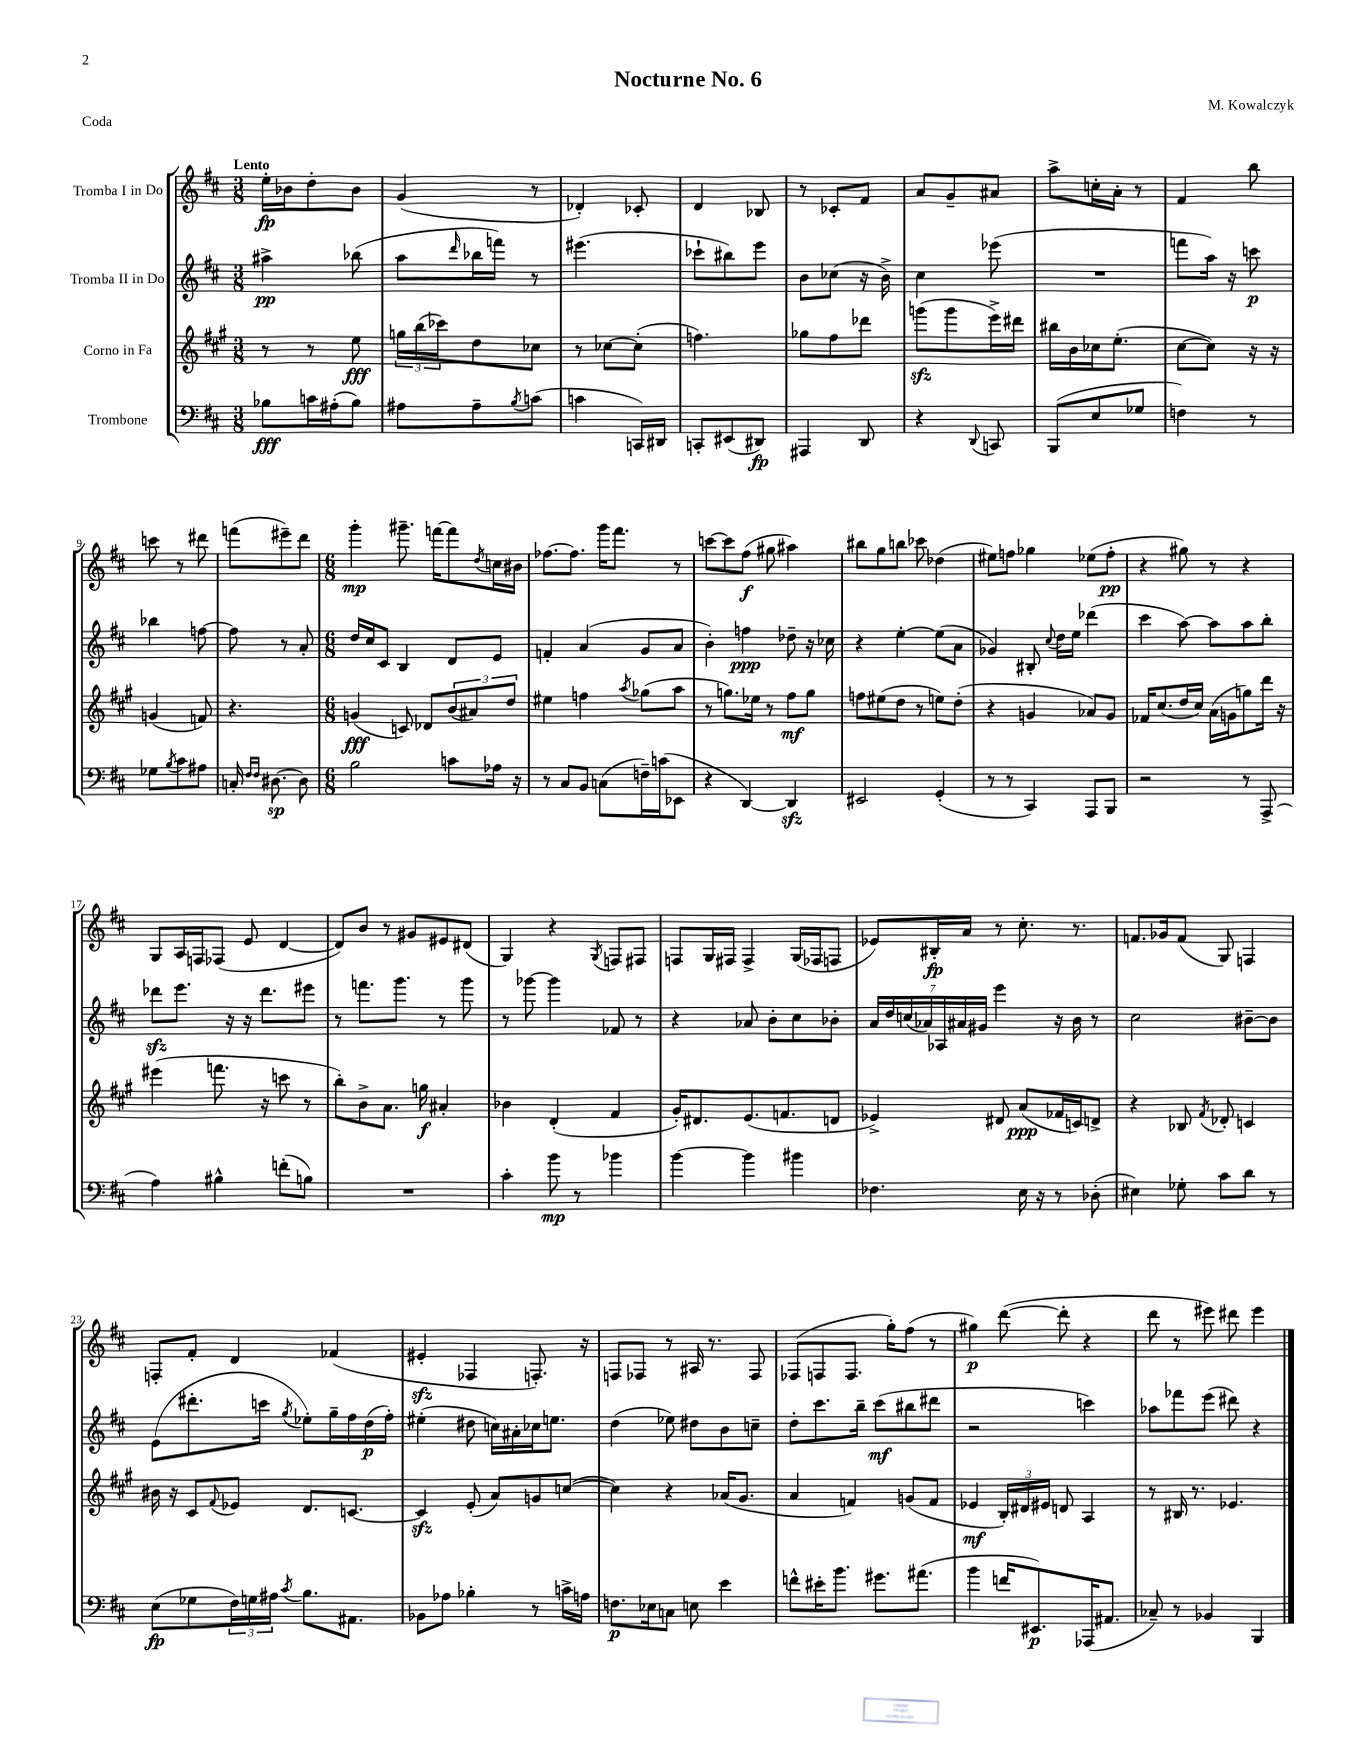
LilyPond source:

\header { title = "Nocturne No. 6" composer = "M. Kowalczyk" piece = "Coda" }
<<
\new StaffGroup <<
\new Staff = "s0" \with { instrumentName = "Tromba I in Do" } {
    \clef treble \key d \major \numericTimeSignature \time 3/8 \tempo "Lento"
    e''16-.\fp bes'16 d''8-. bes'8 |
    g'4( r8 |
    des'4-.) ces'8-. |
    d'4 bes8 |
    r8 ces'8-. fis'8 |
    a'8 g'8-- ais'8 |
    a''8-> c''16-. a'16-. r8 |
    fis'4 b''8 |
    c'''8 r8 dis'''8 |
    f'''8( eis'''8--) d'''8 |
    \numericTimeSignature \time 6/8 g'''4-.\mp gis'''8.-- f'''16~ f'''8 \acciaccatura { d''8 } c''16 bis'16 |
    fes''8.~ fes''8. g'''16 fis'''8. r8 |
    c'''8~ c'''8 fis''8\f( gis''8 ais''4) |
    bis''8 g''8 b''8 ces'''8 des''4( |
    eis''8) f''8 ges''4 ees''8( f''8-.\pp |
    r4 gis''8) r8 r4 |
    g8 a16 f16 fes8( e'8 d'4~ |
    d'8) b'8 r8 gis'8 eis'8 dis'8( |
    g4) r4 \acciaccatura { g8 } f8 fis8 |
    f8 g16 fis16 fis4-> g16( fes16 f8 |
    ees'8) bis16-.\fp a'16 r8 cis''8.-. r8. |
    f'8. ges'16 f'8( g8) f4 |
    f8-. fis'8-. d'4 fes'4( |
    eis'4-.\sfz fes4 f8.-.) r16 |
    f8 fes8 r8 ais16 r8. fes8 |
    fes8( f8 f8. g''16-.) fis''8( r8 |
    gis''4\p) d'''8~( d'''8-. r4 |
    d'''8 r8 eis'''8) dis'''8 eis'''4 \bar "|." |
}
\new Staff = "s1" \with { instrumentName = "Tromba II in Do" } {
    \clef treble \key d \major \numericTimeSignature \time 3/8
    ais''4->\pp bes''8( |
    a''8 \grace { d'''16 } bes''16 f'''16) r8 |
    eis'''4.( |
    ces'''8-! bis''8) e'''8 |
    b'8 ces''8( r16 b'16->) |
    cis''4 ees'''8( |
    R4. |
    f'''8 a''16) r16 c'''8\p |
    bes''4 f''8~ |
    f''8 r8 a'8-. |
    \numericTimeSignature \time 6/8 d''16 cis''16 cis'8 b4 d'8 e'8 |
    f'4-. a'4( g'8 a'8 |
    b'4-.) f''4\ppp des''8-- r16 ces''16 |
    r4 e''4~-. e''8( a'8 |
    ges'4) bis8-. \appoggiatura { cis''8 } d''16 e''16 des'''4( |
    cis'''4 a''8~) a''8 a''8 b''8-. |
    des'''8\sfz e'''8. r16 r16 des'''8. eis'''8 |
    r8 f'''8. g'''8. r8 g'''8 |
    r8 ges'''8~ ges'''4 fes'8 r8 |
    r4 aes'8 b'8-. cis''8 bes'8-. |
    \tuplet 7/4 { a'16 d''16 c''16( aes'16) aes16 ais'16 gis'16 } e'''4 r16 b'16 r8 |
    cis''2 bis'8~-- bis'8 |
    e'8( dis'''8.-. c'''16 \acciaccatura { g''8 } ees''8-.) g''16-- fis''16 d''16\p( fis''16-.) |
    eis''4-.( dis''8 c''16) ais'16-. ces''16 e''8. |
    d''4( ees''8) dis''8 b'8 c''8-- |
    d''8-. cis'''8. b''16-- cis'''8\mf( bis''8 dis'''8 |
    r2 c'''4) |
    aes''8 fes'''8 e'''8( dis'''8) r4 \bar "|." |
}
\new Staff = "s2" \with { instrumentName = "Corno in Fa" } {
    \clef treble \key a \major \numericTimeSignature \time 3/8
    r8 r8 e''8\fff |
    \tuplet 3/2 { g''16 b''16( ces'''16) } d''8 ces''8 |
    r8 ces''8~ ces''8-.( |
    f''4.) |
    ges''8 fis''8 des'''8 |
    g'''8\sfz( g'''8 e'''16->) dis'''16 |
    bis''16 b'16 ces''16 e''8.-.( |
    cis''8~ cis''8) r16 r16 |
    g'4( f'8) |
    r4. |
    \numericTimeSignature \time 6/8 g'4\fff( c'8) des'8 \tuplet 3/2 { b'8( ais'8) d''8 } |
    eis''4 f''4 \acciaccatura { a''8 } ges''8( a''8 |
    r8 g''8.) ees''16 r8 fis''8\mf g''8 |
    f''8 eis''8( d''8 r8 e''8) d''8-.( |
    r4 g'4 aes'8) g'8 |
    fes'16 cis''8.( d''16 cis''16) a'16( g'16 g''8) d'''16 r16 |
    eis'''4( f'''8. r16 c'''8 r8 |
    b''8-.) b'8-> a'8. g''16\f ais'4-. |
    bes'4 d'4-.( fis'4 |
    gis'16-.) dis'8. e'8.( f'8. d'8 |
    ees'4->) dis'8 a'8\ppp( fes'16 c'16) d'8-> |
    r4 bes8 \acciaccatura { fis'8 } des'8-. c'4 |
    bis'16 r16 cis'8 \appoggiatura { fis'8 } ees'8 d'8. c'8.~ |
    c'4\sfz e'8-.( a'8) g'8 c''8~( |
    c''4) r4 aes'16( gis'8. |
    a'4 f'4) g'8( f'8 |
    ees'4\mf \tuplet 3/2 { b16-.) dis'16 eis'16 } d'8 a4 |
    r8 bis16 r8. ees'4. \bar "|." |
}
\new Staff = "s3" \with { instrumentName = "Trombone" } {
    \clef bass \key d \major \numericTimeSignature \time 3/8
    bes8\fff c'16 ais16-.( bes8) |
    ais8 ais8-- \acciaccatura { b8 } c'8( |
    c'4 c,16) dis,16 |
    c,8-. eis,8( dis,8\fp) |
    ais,,4 d,8 |
    r4 \appoggiatura { d,8 } c,8 |
    b,,8( e8 ges8 |
    f4) r8 |
    ges8 \acciaccatura { b8 } cis'8 ais8 |
    c16-. \grace { fis16 fis16 } dis8.~\sp dis8 |
    \numericTimeSignature \time 6/8 b2 c'8 aes16 r16 |
    r8 cis8 b,8 c8( f16--) c'16( ees,8 |
    r4 d,4~) d,4\sfz |
    eis,2 g,4-.( |
    r8 r8 cis,4) a,,8 b,,8 |
    r2 r8 a,,8->( |
    a4) bis4-^ f'8-.( b8) |
    R2. |
    cis'4-. b'8\mp r8 bes'4 |
    b'4~ b'4 bis'4 |
    fes4. e16 r16 r8 des8-.( |
    eis4) ges8-. cis'8 d'8 r8 |
    e8\fp( ges8 \tuplet 3/2 { fis16) g16 ais16 } \acciaccatura { cis'8 } b8. ais,8. |
    bes,8 aes8 bes4-. r8 c'16-> a16 |
    f8.\p ees16 c8 e8 e'4 |
    f'8-^ eis'16-. b'8. gis'8. ais'8.( |
    b'4 f'16 eis,8.\p) aes,,16( ais,8. |
    ces8--) r8 bes,4 b,,4 \bar "|." |
}
>>
>>
